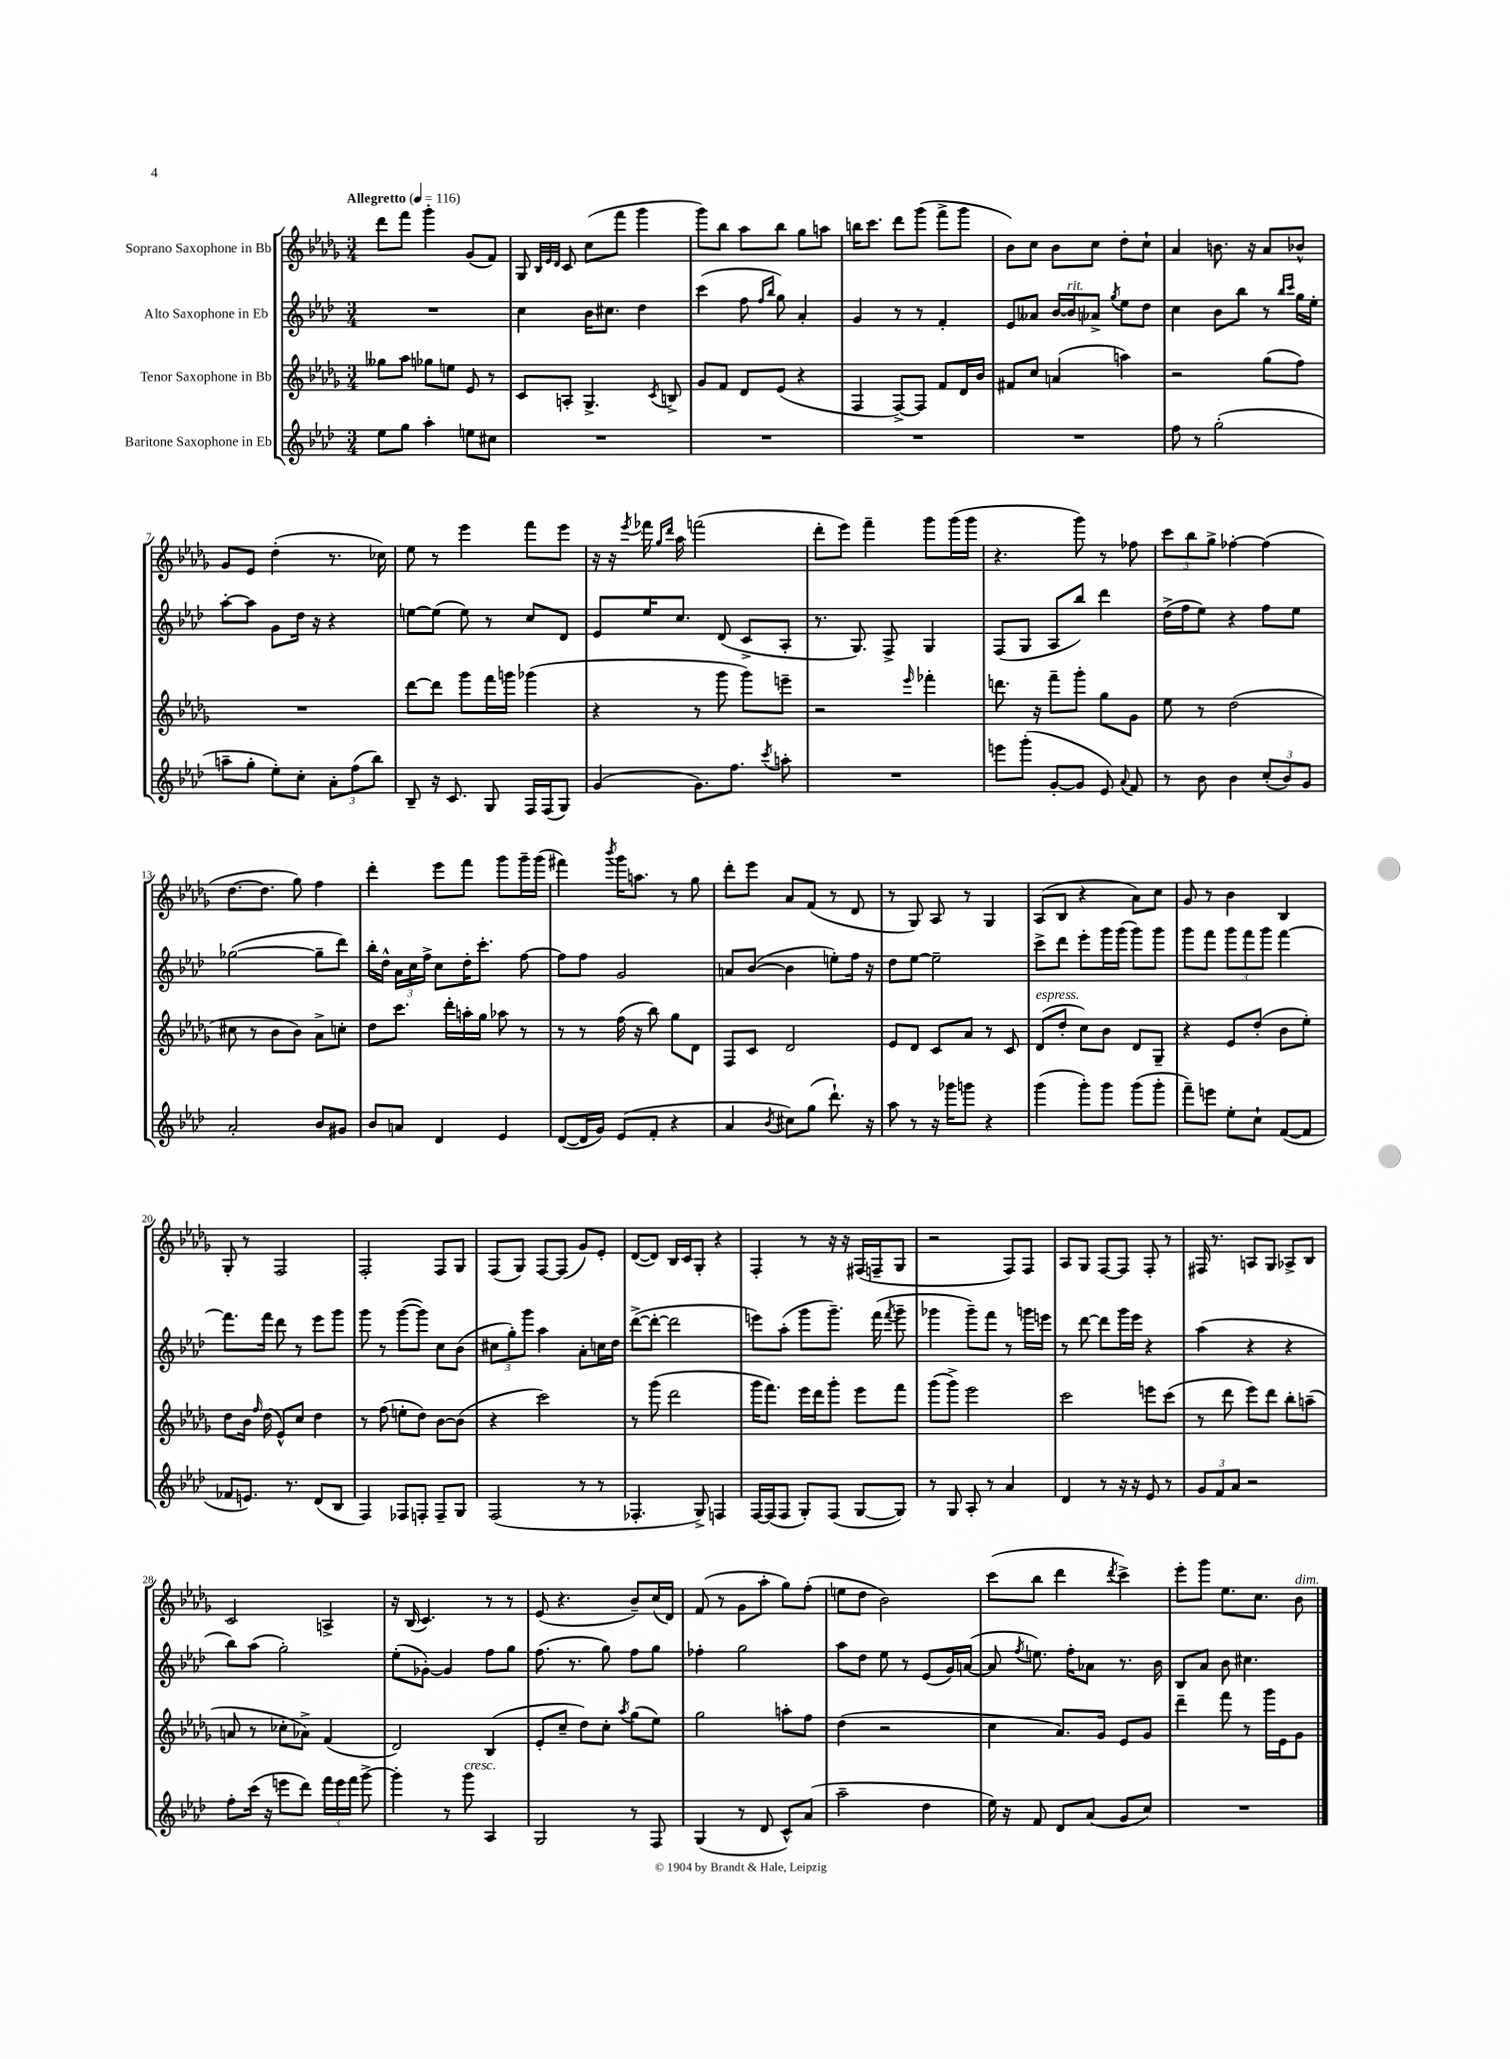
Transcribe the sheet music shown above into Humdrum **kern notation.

**kern	**kern	**kern	**kern
*staff4	*staff3	*staff2	*staff1
*clefG2	*clefG2	*clefG2	*clefG2
*k[b-e-a-d-]	*k[b-e-a-d-g-]	*k[b-e-a-d-]	*k[b-e-a-d-g-]
*M3/4	*M3/4	*M3/4	*M3/4
*MM116	*MM116	*MM116	*MM116
8ee-	8gg--	2.r	8ddd-
8gg	8aa-	.	8fff
4aa-'	8gg-	.	4ggg-'
.	8ee	.	.
8ee	8e-	.	(8g-
8cc#	8r	.	8f)
=	=	=	=
2.r	8c	4cc	8G-
.	.	.	32qqB-
.	.	.	32qqe-
.	.	.	32qqd-
.	8A'	.	8c
.	4.G-^	16b-	(8cc
.	.	8.cc#	.
.	.	.	8fff
.	.	4dd-	4ggg-
.	8qc	.	.
.	8B^	.	.
=	=	=	=
2.r	8g-	(4ccc	8ggg-)
.	8f	.	8bb-
.	8d-	8ff	8aa-
.	.	16qqff	.
.	.	16qqbb-	.
.	(8e-	8gg)	8bb-
.	4r	4a-'	8gg-
.	.	.	8aa
=	=	=	=
2.r	4F	4g	16bb
.	.	.	8.ccc
.	[8F^)	8r	8ddd-
.	8F]	8r	(8ggg-
.	8f	4f'	8fff^
.	16d-	.	8ggg-
.	16b-	.	.
=	=	=	=
2.r	8f#	8e-	8b-)
.	8cc	8a--	8cc
.	(4a	[16b-	8b-
.	.	16b-]	.
.	.	8a-^	8cc
.	.	8qgg	.
.	4aa)	8ee-	8dd-'
.	.	8dd-	8cc`
=	=	=	=
8ff	2r	4cc	4a-
8r	.	.	.
(2gg'	.	8b-	8.b
.	.	8bb-	.
.	.	.	16r
.	(8gg-	8r	8a-
.	.	16qqbb-	.
.	.	16qqccc	.
.	8ff)	16gg	8b-^^
.	.	16ee-'	.
=	=	=	=
8aa~	2.r	[8aa-'	8g-
8gg'	.	8aa-]	8e-
8ee-')	.	8g	(4dd-'
8cc'	.	16dd-	.
.	.	16r	.
12a-'	.	4r	8.r
(12ff	.	.	.
12bb-)	.	.	.
.	.	.	16cc-)
=	=	=	=
8B-~	[8ddd-	[8ee	8ee-
16r	8ddd-]	(8ee]	8r
8.c	.	.	.
.	8ggg-	8ee)	4eee-
8G	16fff	8r	.
.	16ggg	.	.
16F	(4ggg-	8cc	8fff
(16F	.	.	.
8G)	.	8d-	8eee-
=	=	=	=
(4g	4r	8e-	16r
.	.	.	16r
.	.	.	8qeee-
.	.	16ee-	16fff-
.	.	.	16qqgg-
.	.	.	16qqddd-
.	.	8.cc	16aa-
8.g)	8r	.	(2fff
.	8ggg-	(8d-	.
8.ff	.	.	.
.	8ggg-)	8c^	.
8qccc	.	.	.
8aa'	8eee~	8A-'	.
=	=	=	=
2.r	2r	8.r	8ddd-'
.	.	.	8eee-)
.	.	8.G)	.
.	.	.	4fff~
.	.	8F^	.
.	16qqeee-	.	.
.	4fff-'	4G	8ggg-
.	.	.	(16ggg-
.	.	.	16ggg-
=	=	=	=
8eee	8.ddd	(8F	4.r
(8ggg'	.	8G	.
.	16r	.	.
[8g'	8fff~	8A-	.
8g]	8ggg-'	8bb-)	8ggg-)
8e-)	8gg-	4ddd-	8r
8qqa-	.	.	.
8f	8g-	.	8ff-
=	=	=	=
8r	8ee-	(16dd-^	12ccc
.	.	16ff	.
.	.	.	12bb-
8b-	8r	8ee-)	.
.	.	.	12gg-^
4b-	(2dd-	4r	[4ff-'
(12cc'	.	8ff	(4ff-]
12b-)	.	.	.
.	.	8ee-	.
12g	.	.	.
=	=	=	=
2a-'	8cc#	([2gg-	[8.dd-
.	8r	.	.
.	.	.	8.dd-]
.	8b-	.	.
.	8b-)	.	8gg-)
8b-	8a-^	8gg-~]	4ff
8g#	8cc'	8ddd-)	.
=	=	=	=
8b-	8dd-	16bb-'	4ddd-'
.	.	16dd-^^	.
8a	8.ccc	24a-	.
.	.	24cc	.
.	.	24ff^	.
4d-	.	8cc	8eee-
.	16ddd-'	.	.
.	16aa'	16dd-'	8fff
.	16gg-	8.ccc'	.
4e-	8aa-	.	8ggg-
.	8r	[8ff	16ggg-~
.	.	.	(16ggg-
=	=	=	=
([8d-	8r	8ff]	4fff#)
16d-]	8r	8ff	.
16g)	.	.	.
.	.	.	8qbbb-
(8e-	(16ff	2g	16ggg-
.	16r	.	8.aa
8f'	8bb-)	.	.
4r	8gg-	.	8r
.	8d-	.	8gg-
=	=	=	=
4a-	8F	8a	8ddd-'
.	8c	([8b-	8eee-
8qb-	.	.	.
8cc#)	2d-	4b-]	8a-
(8gg	.	.	(8f
8.ddd-`)	.	8ee')	8r
.	.	16ff	8d-
16r	.	16r	.
=	=	=	=
8aa-	8e-	8dd-	8r
8r	8d-	[8ee-	8G-)
16r	8c	2ee-~]	8A-
16ggg-	.	.	.
8ggg	8a-	.	8r
4r	8r	.	4G-
.	8c	.	.
=	=	=	=
(4ggg	(8d-	8ccc^	(8A-
.	8dd-'	8ddd-	8B-
8ggg')	8cc)	8eee-'	4r
8ggg	8b-	16ggg	.
.	.	(16ggg	.
(8ggg	8d-	8ggg)	8a-)
8ggg'	8G-~	8ggg	8cc
=	=	=	=
8fff~)	4r	8ggg	8g-
8eee	.	8fff	8r
8ee-'	8e-	12ggg	4b-
.	.	12fff	.
8cc`	(8dd-'	.	.
.	.	12ggg	.
([8f	8b-	[4fff	4B-
8f]	8ee-')	.	.
=	=	=	=
8f-	8dd-	8.fff]	8G-'
8.e)	16b-	.	8r
.	16qqff	.	.
.	(16dd-	16fff	.
.	8e-^^)	8ddd-	2F
8.r	.	.	.
.	8cc	8r	.
(8d-	4dd-	8eee-	.
8B-	.	8ggg	.
=	=	=	=
4F)	8r	8ggg	2F'
.	(8ff	8r	.
8F-	8ee'	([8ggg	.
8F'	8dd-)	8ggg])	.
8F~	[8b-	8cc	8F
8G	(8b-]	(8b-	8G-
=	=	=	=
(2F	4r	12cc#	(8F
.	.	12gg')	.
.	.	.	8G-)
.	.	12ggg	.
.	2ccc)	4aa-	[8F
.	.	.	(8F]
8r	.	8a-'	8g-)
8r	.	16cc	8e-'
.	.	16dd-	.
=	=	=	=
4.F-'	8r	([8ddd-^	([8d-
.	(8ggg-	8ddd-'_	8d-])
.	2ddd-	2ddd-]	16B-
.	.	.	16c
8G^)	.	.	8G-'
4F	.	.	4r
=	=	=	=
[16F	16ggg-	8eee)	4F'
(16F]	8.fff)	.	.
8F	.	(8aa-'	.
8G')	16eee-	8ggg	8r
.	16ddd-	.	.
(8F	8ggg-'	8.ggg~)	16r
.	.	.	16r
[8G	8eee-	.	(16F#
.	.	(16fff	16F~
.	.	8qfff	.
8G])	8fff	8ggg~	8G-
=	=	=	=
8r	(8ggg-	4ggg-	2r
8G	8ggg-^)	.	.
8A-'	2eee-	8ggg-~)	.
8r	.	8fff	.
4a-	.	8r	8F)
.	.	16ggg	8F
.	.	16eee	.
=	=	=	=
4d-	2ccc	8r	8A-
.	.	[8ddd-	8G-
8r	.	8ddd-]	[8F
16r	.	16ggg	8F]
16r	.	16eee-	.
8e-	8eee	4r	8F'
8r	(8ccc	.	8r
=	=	=	=
12g	8r	(4aa-	16F#
.	.	.	8.r
12f	.	.	.
.	8ddd-	.	.
12a-	.	.	.
2r	8eee-)	4r	8A
.	8ddd-	.	8G-
.	8bb-'	4r	8A-^
.	(8aa~	.	8B-
=	=	=	=
8ff'	8a	8bb-)	2c
(16ccc	8r	(8aa-	.
16r	.	.	.
8eee	8cc-'	2gg')	.
8ddd-)	8a-^)	.	.
24fff	(4f	.	4A^
24eee	.	.	.
24fff	.	.	.
[8ggg^	.	.	.
=	=	=	=
4ggg']	2d-)	(8ee-'	16r
.	.	.	(16B-
.	.	[8g-')	4.c)
8r	.	4g-]	.
8ggg	.	.	.
4A-	(4B-	8ff	8r
.	.	8gg	8r
=	=	=	=
2G	8e-'	(8.ff	(8e-
.	8cc~	.	4.r
.	.	8.r	.
.	8dd-)	.	.
.	8cc'	8gg)	.
.	8qaa-	.	.
8r	(8gg-	8ff	8b-~)
8F	8ee-)	8gg	(16cc
.	.	.	16d-)
=	=	=	=
(4G	2gg-	4ff-'	(8f
.	.	.	8r
8r	.	2gg	8g-
8d-	.	.	8aa-'
8c^^)	8aa'	.	8gg-)
(8a-	8ff	.	(8ff'
=	=	=	=
2aa-~	(4dd-	8aa-	8ee
.	.	8dd-	8dd-
.	2r	8ee-	2b-)
.	.	8r	.
4dd-	.	(8e-	.
.	.	16g)	.
.	.	([16a	.
=	=	=	=
16ee-)	4cc	8a]	(8ccc
16r	.	.	.
.	.	8qff	.
8f	.	8.ee)	8bb-
8d-	8.a-)	.	4ddd-
.	.	16ff'	.
(8a-	.	8a-	.
.	16g-	.	.
.	.	.	8qddd-
8g	8e-	8.r	4ccc^)
8cc)	8g-	.	.
.	.	16b-	.
=	=	=	=
2.r	4ddd-~	8B-	8eee-'
.	.	8a-	8ggg-
.	8fff	8b-	8.ee-
.	8r	4.cc#	.
.	.	.	8.cc
.	16ggg-	.	.
.	16e-	.	.
.	8g-	.	8b-
==	==	==	==
*-	*-	*-	*-
